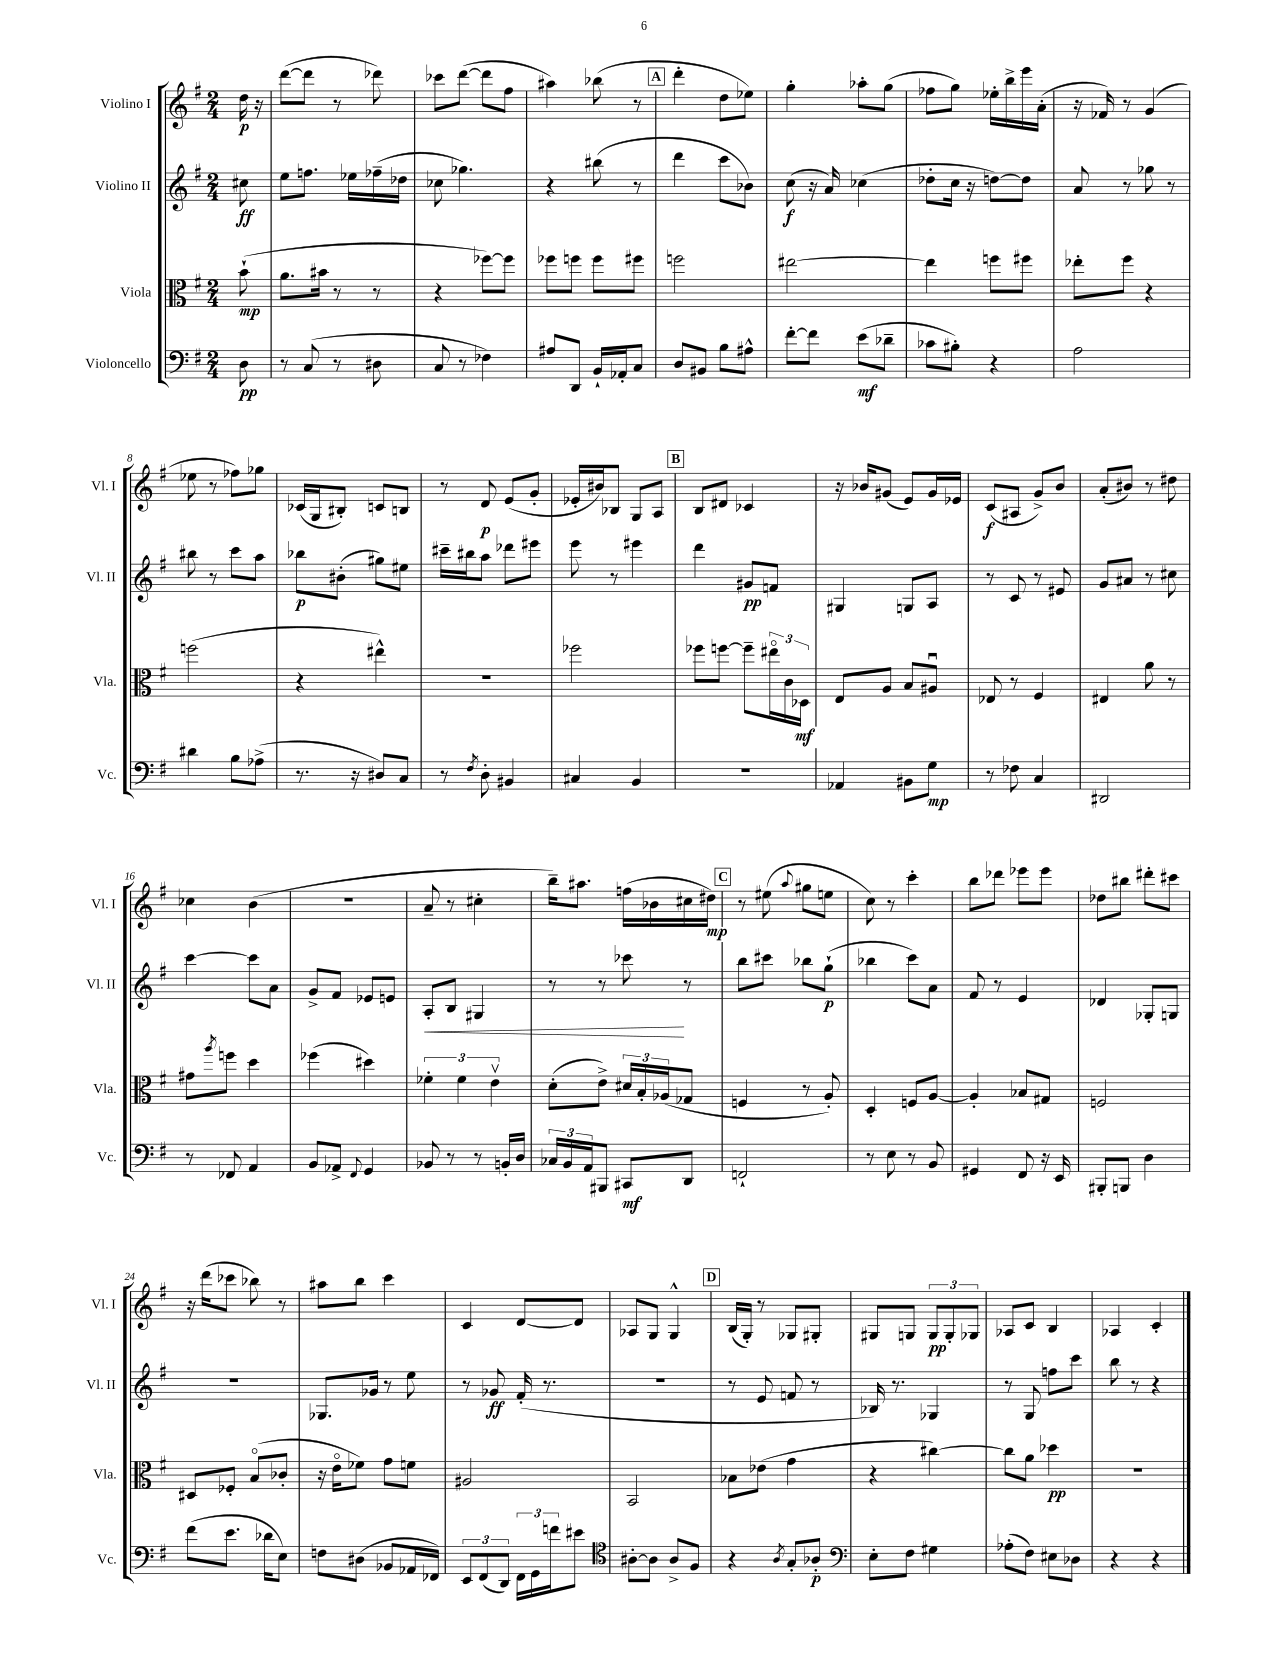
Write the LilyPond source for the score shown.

<<
\new StaffGroup <<
\new Staff = "s0" \with { instrumentName = "Violino I" shortInstrumentName = "Vl. I" } {
    \clef treble \key g \major \numericTimeSignature \time 2/4 \partial 8
    d''16\p r16 |
    d'''8~( d'''8 r8 des'''8) |
    ces'''8 d'''8~( d'''8 fis''8 |
    ais''4) bes''8( r8 |
    \mark \markup { \box "A" } d'''4-. d''8 ees''8) |
    g''4-. aes''8-. g''8( |
    fes''8 g''8) ees''16-. b''16-> e'''16 a'16-.( |
    r16 fes'16) r8 g'4( |
    ees''8 r8 fes''8) ges''8 |
    ces'16( g16 bis8-.) c'8 b8 |
    r8 d'8\p e'8( g'8-. |
    ees'16-. bis'16) bes8 g8 a8 |
    \mark \markup { \box "B" } b8 dis'8 ces'4 |
    r16 bes'16 gis'8( e'8) gis'16 ees'16 |
    c'8\f( ais8 g'8->) b'8 |
    a'8-.( bis'8) r8 dis''8 |
    ces''4 b'4( |
    r2 |
    a'8-- r8 cis''4-. |
    b''16--) ais''8. f''16( bes'16 cis''16 dis''16\mp) |
    \mark \markup { \box "C" } r8 eis''8( \appoggiatura { a''8 } gis''8 e''8 |
    c''8) r8 c'''4-. |
    b''8 des'''8 ees'''8 ees'''8 |
    des''8 bis''8 dis'''8-. cis'''8 |
    r16 d'''16( ces'''8 bes''8) r8 |
    ais''8 b''8 c'''4 |
    c'4 d'8~ d'8 |
    aes8 g8 g4-^ |
    \mark \markup { \box "D" } b16( g16-.) r8 ges8 gis8-. |
    gis8 g8 \tuplet 3/2 { g8\pp g8-. ges8 } |
    aes8 c'8 b4 |
    aes4 c'4-. \bar "|." |
}
\new Staff = "s1" \with { instrumentName = "Violino II" shortInstrumentName = "Vl. II" } {
    \clef treble \key g \major \numericTimeSignature \time 2/4 \partial 8
    cis''8\ff |
    e''8 f''8. ees''16 fes''16--( des''16 |
    ces''8 ges''4.) |
    r4 bis''8( r8 |
    \mark \markup { \box "A" } d'''4 c'''8 bes'8) |
    c''8\f( r16 a'16) ces''4( |
    des''8-. c''16 r16 d''8~) d''8 |
    a'8 r8 ges''8 r8 |
    bis''8 r8 c'''8 a''8 |
    bes''8\p bis'8-.( gis''8) eis''8 |
    cis'''16-- bis''16 a''8 des'''8 eis'''8 |
    e'''8 r8 eis'''4 |
    \mark \markup { \box "B" } d'''4 gis'8\pp f'8 |
    gis4 g8 a8 |
    r8 c'8 r8 eis'8 |
    g'8 ais'8 r8 cis''8 |
    c'''4~ c'''8 a'8 |
    g'8-> fis'8 ees'8 e'8 |
    a8-.\< b8 gis4 |
    r8 r8 ces'''8\! r8 |
    \mark \markup { \box "C" } b''8 cis'''8 bes''8 g''8-!\p( |
    bes''4 c'''8) a'8 |
    fis'8 r8 e'4 |
    des'4 ges8-. g8 |
    r2 |
    ges8. ges'16 r8 e''8 |
    r8 ges'8\ff fis'16-.( r8. |
    r2 |
    \mark \markup { \box "D" } r8 e'8 f'8 r8 |
    bes16) r8. ges4 |
    r8 g8 f''8 c'''8 |
    b''8 r8 r4 \bar "|." |
}
\new Staff = "s2" \with { instrumentName = "Viola" shortInstrumentName = "Vla." } {
    \clef alto \key g \major \numericTimeSignature \time 2/4 \partial 8
    b'8-!\mp( |
    a'8. bis'16 r8 r8 |
    r4 fes''8~) fes''8 |
    fes''8 f''8 f''8 fis''8 |
    \mark \markup { \box "A" } f''2 |
    eis''2~ |
    eis''4 f''8 fis''8 |
    ees''8-. fis''8 r4 |
    f''2( |
    r4 eis''4-^) |
    r2 |
    fes''2 |
    \mark \markup { \box "B" } fes''8 f''8~ f''8-- \tuplet 3/2 { eis''16\flageolet c'16 des16\mf } |
    e8 a8 b8 ais8\downbow |
    ees8 r8 fis4 |
    eis4 a'8 r8 |
    gis'8 \acciaccatura { a''8 } f''8 d''4 |
    fes''4( dis''4) |
    \tuplet 3/2 { fes'4-. fes'4 e'4\upbow } |
    d'8-.( e'8->) \tuplet 3/2 { dis'16 b16-. aes16( } ges8 |
    \mark \markup { \box "C" } f4 r8 a8-.) |
    d4-. f8 a8~ |
    a4-. bes8 gis8 |
    f2 |
    dis8 fes8-. b8\flageolet( ces'8-. |
    r16 e'16\flageolet fes'8) g'8 f'8 |
    ais2 |
    b,2 |
    \mark \markup { \box "D" } bes8 ees'8( g'4 |
    r4 cis''4~) |
    cis''8 a'8 des''4\pp |
    R2 \bar "|." |
}
\new Staff = "s3" \with { instrumentName = "Violoncello" shortInstrumentName = "Vc." } {
    \clef bass \key g \major \numericTimeSignature \time 2/4 \partial 8
    d8\pp |
    r8 c8( r8 dis8 |
    c8 r8 fes4) |
    ais8 d,8 b,16-! aes,16-. c8 |
    \mark \markup { \box "A" } d8 bis,8 b8 ais8-^ |
    fis'8~-. fis'8 e'8\mf( des'8-- |
    ces'8 bis8-.) r4 |
    a2 |
    dis'4 b8 aes8->( |
    r8. r16 dis8) c8 |
    r8 \acciaccatura { fis8 } d8-. bis,4 |
    cis4 b,4 |
    \mark \markup { \box "B" } R2 |
    aes,4 bis,8 g8\mp |
    r8 fes8 c4 |
    dis,2 |
    r8 fes,8 a,4 |
    b,8 aes,8-> \appoggiatura { fis,8 } g,4 |
    bes,8 r8 r8 b,16-. d16 |
    \tuplet 3/2 { ces16 b,16 a,16 } bis,,8 cis,8\mf d,8 |
    \mark \markup { \box "C" } f,2-! |
    r8 e8 r8 b,8 |
    gis,4 fis,8 r16 e,16 |
    bis,,8-. b,,8 d4 |
    fis'8( e'8. des'16 e8) |
    f8 dis8( bes,8 aes,16 fes,16) |
    \tuplet 3/2 { e,8 fis,8( d,8) } \tuplet 3/2 { fis,16 g,16 f'16 } eis'8 |
    \clef tenor ais8~-. ais8 ais8-> fis8 |
    \mark \markup { \box "D" } r4 \acciaccatura { a8 } g8-. aes8-.\p |
    \clef bass e8-. fis8 gis4 |
    aes8-.( fis8) eis8 des8 |
    r4 r4 \bar "|." |
}
>>
>>
